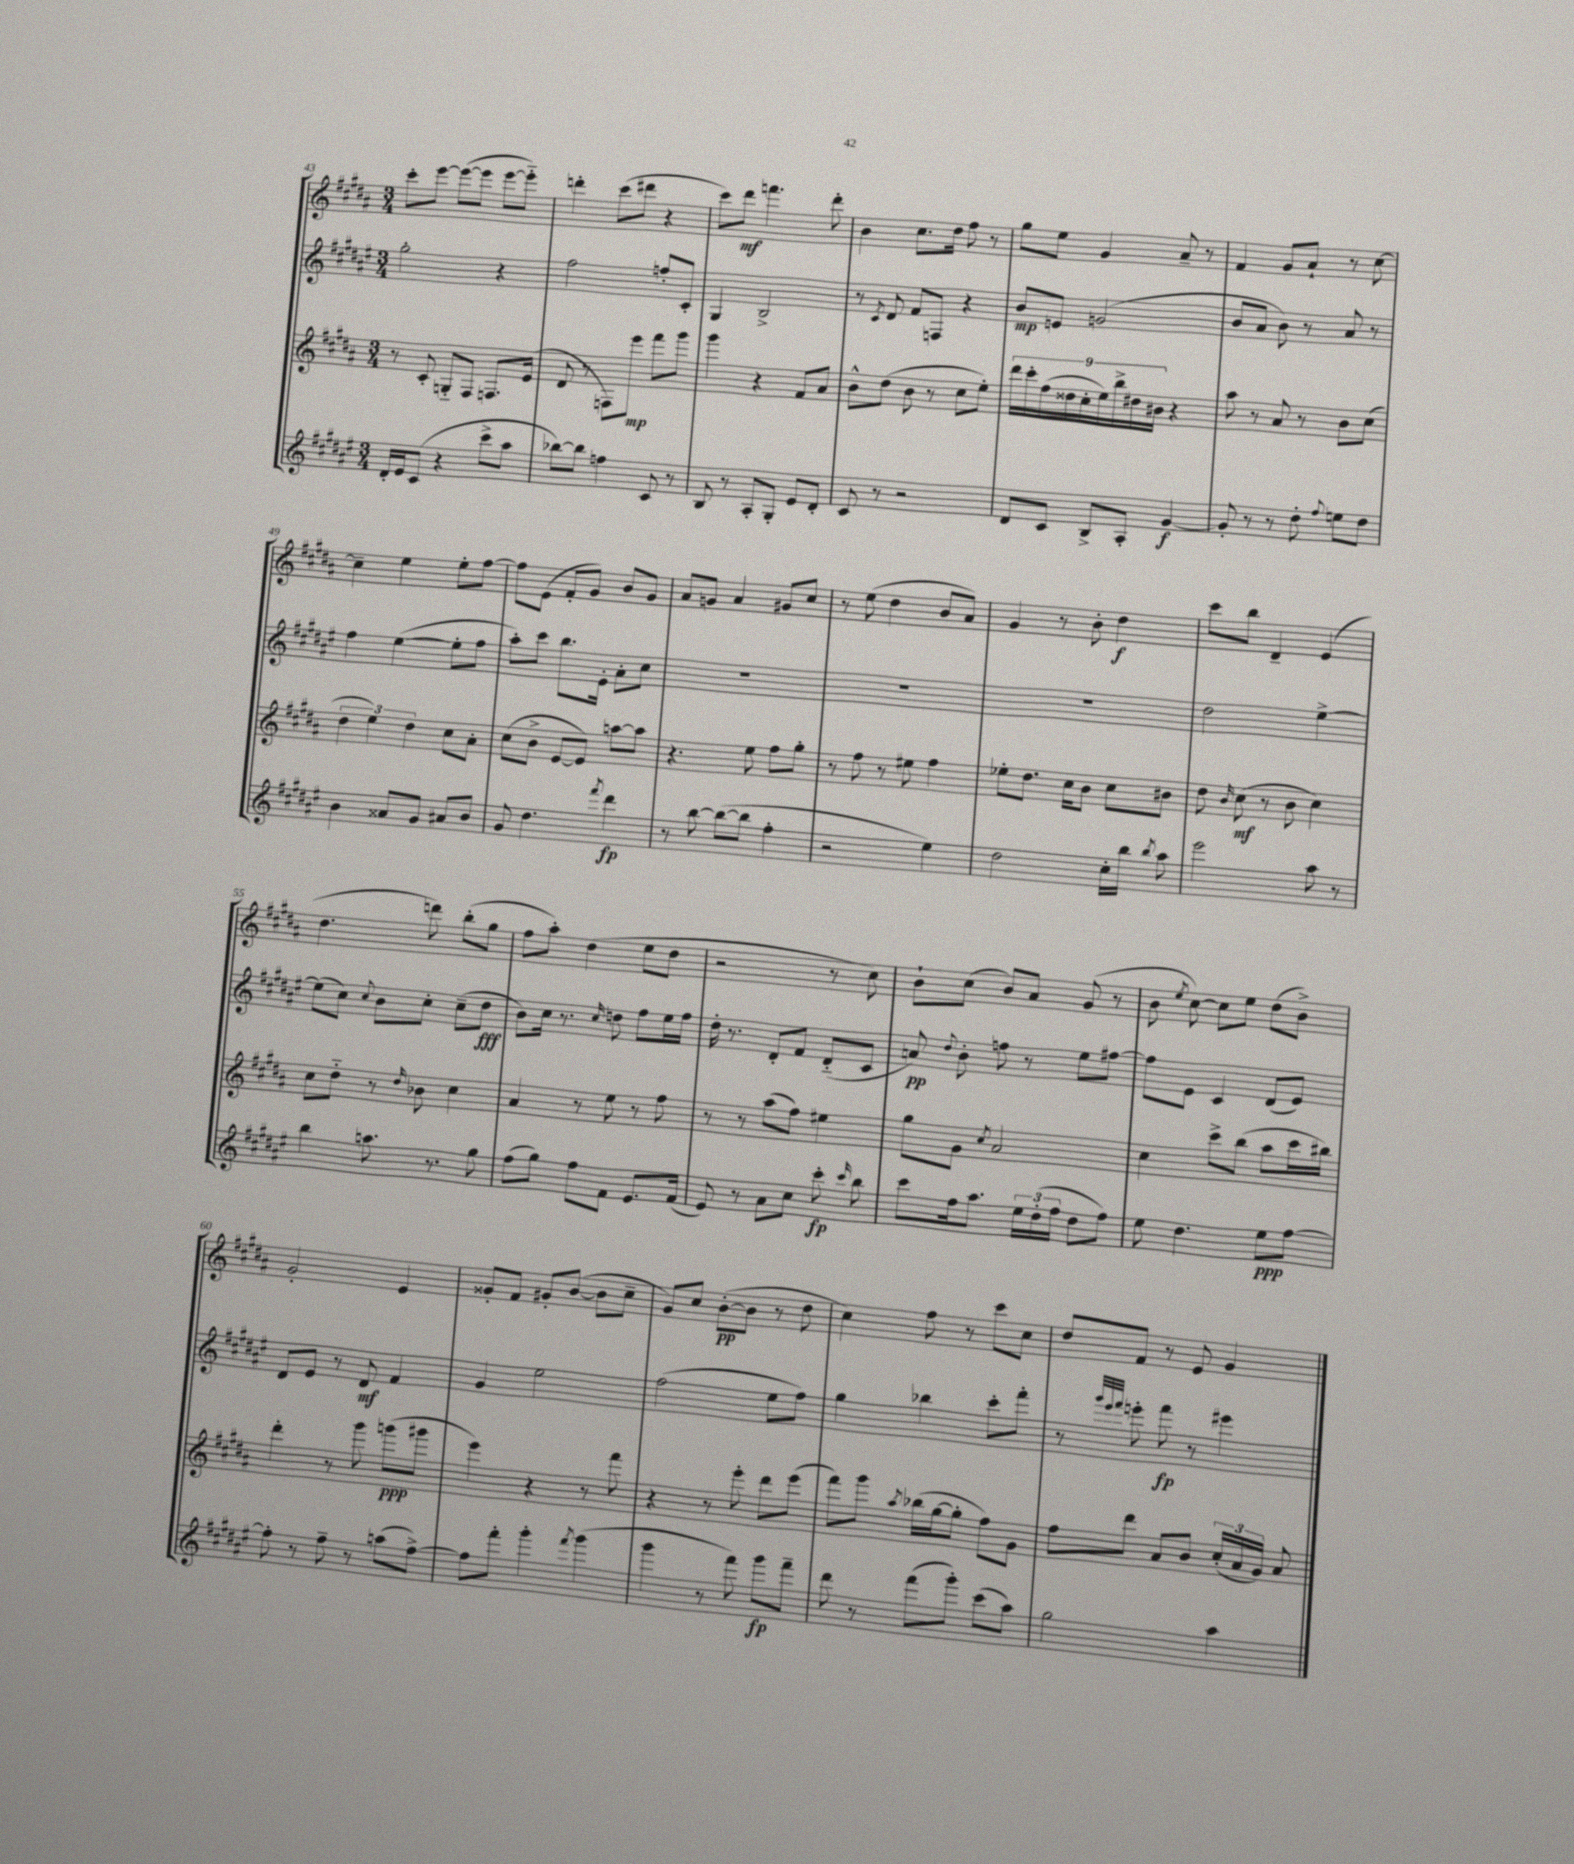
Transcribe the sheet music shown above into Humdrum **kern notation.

**kern	**dynam	**kern	**dynam	**kern	**dynam	**kern	**dynam
*part4	*part4	*part3	*part3	*part2	*part2	*part1	*part1
*staff4	*staff4	*staff3	*staff3	*staff2	*staff2	*staff1	*staff1
*clefG2	*	*clefG2	*	*clefG2	*	*clefG2	*
*k[f#c#g#d#a#e#]	*	*k[f#c#g#d#a#]	*	*k[f#c#g#d#a#e#]	*	*k[f#c#g#d#a#]	*
*M3/4	*	*M3/4	*	*M3/4	*	*M3/4	*
=43	=43	=43	=43	=43	=43	=43	=43
16d#'/LL	.	8r	.	2gg#'\	.	8ccc#'\L	.
16e#/J	.	.	.	.	.	.	.
(8c#/J	.	8c#'/	.	.	.	[8eee\J	.
4r	.	8Gn/L	.	.	.	(8eee\L_	.
.	.	8F#/J	.	.	.	8eee\J]	.
8ccc#^\L	.	8.Fn/L	.	4r	.	[8eee\L	.
8aa#\J	.	.	.	.	.	8eee\J])	.
.	.	(16e/Jk	.	.	.	.	.
=44	=44	=44	=44	=44	=44	=44	=44
[8bb-X\L)	.	8d#/	.	2ff#\	.	4dddn'\	.
8bb-\J]	.	8r	.	.	.	.	.
4ffn\	.	8Fn\L)	.	.	.	(8ccc#\L	.
.	.	8eee\J	mp	.	.	8ddd#X\J	.
8c#/	.	8fff#\L	.	8ffn'/L	.	4r	.
8r	.	8ggg#\J	.	8c#'/J	.	.	.
=45	=45	=45	=45	=45	=45	=45	=45
8B/	.	4ggg#\	.	4G#/	.	8ccc#\L)	.
8r	.	.	.	.	.	8ddd#\J	mf
8A#'/L	.	4r	.	2B^/	.	4.fffn\	.
8G#'/J	.	.	.	.	.	.	.
8e#/L	.	8f#/L	.	.	.	.	.
8d#'/J	.	8a#/J	.	.	.	8ddd#'\	.
=46	=46	=46	=46	=46	=46	=46	=46
8c#/	.	8b^^\L	.	8r	.	4b\	.
.	.	.	.	8qc#/	.	.	.
8r	.	(8dd#\J	.	8d#/	.	.	.
2r	.	8b\	.	8f#/L	.	8.cc#\L	.
.	.	8r	.	8Fn/J	.	.	.
.	.	.	.	.	.	16dd#\Jk	.
.	.	8cc#\L	.	4r	.	8ff#\	.
.	.	8ee'\J)	.	.	.	8r	.
=47	=47	=47	=47	=47	=47	=47	=47
8d#/L	.	18ddd#\LL	.	8b/L	mp	8gg#\L	.
.	.	18ccc#'\	.	.	.	.	.
.	.	(18ff#\	.	.	.	.	.
8c#/J	.	.	.	8en/J	.	8ee\J	.
.	.	18dd##X\	.	.	.	.	.
.	.	18cc#'\	.	.	.	.	.
8B^/L	.	.	.	(2gn/	.	4g#/	.
.	.	18ee\)	.	.	.	.	.
.	.	18bb^\	.	.	.	.	.
8A#'/J	.	.	.	.	.	.	.
.	.	18dd#X\	.	.	.	.	.
.	.	18b#X\JJ	.	.	.	.	.
[4g#/	f	4r	.	.	.	8a#~/	.
.	.	.	.	.	.	8r	.
=48	=48	=48	=48	=48	=48	=48	=48
8g#'/]	.	8aa#\	.	8b/L	.	4f#/	.
8r	.	8r	.	8a#/J	.	.	.
8r	.	8a#/	.	8b\)	.	8g#/L	.
8dd#'\	.	8r	.	8r	.	8a#`/J	.
8qqff#/	.	.	.	.	.	.	.
8een\L	.	8b\L	.	8a#/	.	8r	.
8dd#\J	.	(8cc#\J	.	8r	.	[8cc#\	.
!!LO:LB:g=z
=49	=49	=49	=49	=49	=49	=49	=49
4b\	.	6dd#\	.	4ff#\	.	4cc#~\]	.
.	.	6ee\)	.	.	.	.	.
8a##X/L	.	.	.	([4ee#\	.	4ee\	.
.	.	6dd#\	.	.	.	.	.
8g#/J	.	.	.	.	.	.	.
8a#X/L	.	8cc#\L	.	8ee#'\L]	.	8ee'\L	.
8b/J	.	8a#'\J	.	8ff#\J	.	[8ff#\J	.
=50	=50	=50	=50	=50	=50	=50	=50
8g#/	.	(8cc#\L	.	8aa#'\L)	.	8ff#\L]	.
4.dd#\	.	8b^\J	.	8ccc#\J	.	(8e\J	.
.	.	[8e/L	.	8.bb\L	.	8f#'/L	.
.	.	8e/J])	.	.	.	8g#/J)	.
.	.	.	.	16e#'\Jk	.	.	.
8qfff#/	.	.	.	.	.	.	.
4ddd#\	fp	[8aan\L	.	8a#'\L	.	8b/L	.
.	.	8aa\J]	.	8cc#\J	.	8g#/J	.
=51	=51	=51	=51	=51	=51	=51	=51
8r	.	4.r	.	2.r	.	8a#/L	.
[8bb\	.	.	.	.	.	8gn/J	.
(8bb\L_	.	.	.	.	.	4a#/	.
8bb\J]	.	8ee\	.	.	.	.	.
4ff#'\	.	8ff#\L	.	.	.	8g#X/L	.
.	.	8gg#'\J	.	.	.	8cc#/J	.
=52	=52	=52	=52	=52	=52	=52	=52
2r	.	8r	.	2.r	.	8r	.
.	.	8ff#\	.	.	.	(8ee\	.
.	.	8r	.	.	.	4dd#\	.
.	.	8ee#X\	.	.	.	.	.
4ee#\)	.	4ff#\	.	.	.	8b/L	.
.	.	.	.	.	.	8a#/J)	.
=53	=53	=53	=53	=53	=53	=53	=53
2dd#\	.	8ee-X'\L	.	2.r	.	4g#/	.
.	.	8.dd#\J	.	.	.	.	.
.	.	.	.	.	.	8r	.
.	.	16cc#\KL	.	.	.	.	.
.	.	8b\J	.	.	.	8b'\	.
16cc#'\LL	.	8cc#\L	.	.	.	4dd#\	f
16bb\JJ	.	.	.	.	.	.	.
8qbb/	.	.	.	.	.	.	.
8aa#\	.	8b#X\J	.	.	.	.	.
=54	=54	=54	=54	=54	=54	=54	=54
2eee#\	.	8dd#\	.	2dd#\	.	8ccc#\L	.
.	.	16qqb/	.	.	.	.	.
.	.	(8cc#\	mf	.	.	8bb\J	.
.	.	8r	.	.	.	4d#~/	.
.	.	8b\	.	.	.	.	.
8aa#\	.	4cc#\)	.	[4ee#^\	.	(4e/	.
8r	.	.	.	.	.	.	.
!!LO:LB:g=z
=55	=55	=55	=55	=55	=55	=55	=55
4bb\	.	8cc#\L	.	(8ee#\L]	.	4.dd#\	.
.	.	8dd#\J	.	8cc#\J)	.	.	.
.	.	.	.	8qqcc#/	.	.	.
8.aan\	.	8r	.	8b\L	.	.	.
.	.	16qqdd#/	.	.	.	.	.
.	.	8b-X\	.	8cc#'\J	.	8dddn\)	.
8.r	.	.	.	.	.	.	.
.	.	4cc#\	.	(8cc#~\L	.	(8bb'\L	.
8gg#\	.	.	.	8dd#\J	fff	8gg#\J	.
=56	=56	=56	=56	=56	=56	=56	=56
(8ff#\L	.	4a#/	.	8b\L)	.	8ff#\L	.
8gg#\J)	.	.	.	16cc#\Jk	.	8aa#'\J)	.
.	.	.	.	8.r	.	.	.
8ff#\L	.	8r	.	.	.	(4dd#\	.
.	.	.	.	16qqcc#/	.	.	.
8f#\J	.	8ee\	.	8ddn\	.	.	.
8.e#/L	.	8r	.	8ff#\L	.	8ee\L	.
.	.	8ff#\	.	16ee#\L	.	8dd#\J	.
(16f#/Jk	.	.	.	16ff#\JJ	.	.	.
=57	=57	=57	=57	=57	=57	=57	=57
8e#/)	.	8r	.	16dd#'\	.	2r	.
.	.	.	.	8.r	.	.	.
8r	.	8r	.	.	.	.	.
8a#\L	.	(8aa#\L	.	8d#'/L	.	.	.
8cc#\J	.	8ff#\J)	.	8f#/J	.	.	.
8ccc#'\	fp	4ee#X\	.	(8d#/L	.	8r	.
16qqccc#/	.	.	.	.	.	.	.
8bb\	.	.	.	8c#/J	.	8cc#\)	.
=58	=58	=58	=58	=58	=58	=58	=58
8ccc#\L	.	8gg#\L	.	8an/)	pp	8b`\L	.
.	.	.	.	8qqdd#/	.	.	.
16ff#\k	.	8g#\J	.	8b'\	.	(8cc#\J	.
8.aa#\J	.	.	.	.	.	.	.
.	.	8qcc#/	.	.	.	.	.
.	.	2a#/	.	8ffn\	.	8b/L)	.
24ee#\LL	.	.	.	8r	.	8a#/J	.
(24dd#'\	.	.	.	.	.	.	.
24ff#\JJ	.	.	.	.	.	.	.
8dd#\L	.	.	.	8ee#\L	.	(8g#/	.
8ff#\J)	.	.	.	[8ff#X\J	.	8r	.
=59	=59	=59	=59	=59	=59	=59	=59
8ee#\	.	4cc#\	.	8ff#\L]	.	8b\	.
.	.	.	.	.	.	8qee/	.
4.dd#\	.	.	.	8e#\J	.	[8cc#\)	.
.	.	8ccc#^\L	.	4c#/	.	8cc#\L]	.
.	.	(8bb\J	.	.	.	8ee\J	.
8ee#\L	ppp	8aa#\L	.	(8d#/L	.	(8dd#\L	.
[8ff#\J	.	16ccc#\L	.	8e#/J)	.	8b^\J)	.
.	.	16bb#X\JJ)	.	.	.	.	.
!!LO:LB:g=z
=60	=60	=60	=60	=60	=60	=60	=60
8ff#'\]	.	4ddd#'\	.	8d#/L	.	2g#'/	.
8r	.	.	.	8e#/J	.	.	.
8ff#~\	.	8r	.	8r	.	.	.
8r	.	8ggg#\	.	8d#/	mf	.	.
(8aan\L	.	(8gggn\L	ppp	4f#/	.	4e/	.
[8ff#^\J)	.	8ggg#X\J	.	.	.	.	.
=61	=61	=61	=61	=61	=61	=61	=61
8ff#\L]	.	4eee\)	.	4g#/	.	8g##X'/L	.
8fff#'\J	.	.	.	.	.	8f#/J	.
4ggg#'\	.	4r	.	2ee#\	.	8g#X'/L	.
.	.	.	.	.	.	([8b/J	.
8qfff#/	.	.	.	.	.	.	.
(4ggg#\	.	8r	.	.	.	8b\L]	.
.	.	8fff#\	.	.	.	8cc#~\J	.
=62	=62	=62	=62	=62	=62	=62	=62
4ggg#\	.	4r	.	(2ff#\	.	8g#/L)	.
.	.	.	.	.	.	8cc#/J	.
8r	.	8r	.	.	.	([8b'\L	pp
8fff#\)	.	8eee'\	.	.	.	8b\J]	.
8ggg#\L	fp	8ddd#\L	.	8ee#\L	.	8r	.
8fff#~\J	.	(8eee\J	.	8ff#\J)	.	8dd#\	.
=63	=63	=63	=63	=63	=63	=63	=63
8ddd#\	.	8fff#\L)	.	4gg#\	.	4cc#\)	.
8r	.	8ggg#\J	.	.	.	.	.
.	.	8qaa#/	.	.	.	.	.
(8fff#\L	.	(16bb-X\LL	.	4bb-X\	.	8ff#\	.
.	.	[16gg#\J	.	.	.	.	.
8ggg#'\J)	.	8gg#'\J]	.	.	.	8r	.
(8ccc#\L	.	8ff#\L)	.	8ccc#'\L	.	8ccc#\L	.
8aa#\J)	.	8g#\J	.	8fff#'\J	.	8cc#\J	.
=64	=64	=64	=64	=64	=64	=64	=64
2gg#\	.	8ff#\L	.	8r	.	8dd#/L	.
.	.	.	.	32qqggg#/LLL	.	.	.
.	.	.	.	32qqeee#/	.	.	.
.	.	.	.	32qqfff#/JJJ	.	.	.
.	.	8ddd#\J	.	8eeen'\	.	8f#/J	.
.	.	8a#/L	.	8fff#\	fp	8r	.
.	.	8b/J	.	8r	.	8e/	.
4aa#\	.	(24cc#'/LL	.	4eee#X\	.	4g#/	.
.	.	24a#/	.	.	.	.	.
.	.	24g#/JJ)	.	.	.	.	.
.	.	8a#/	.	.	.	.	.
==	==	==	==	==	==	==	==
*-	*-	*-	*-	*-	*-	*-	*-
